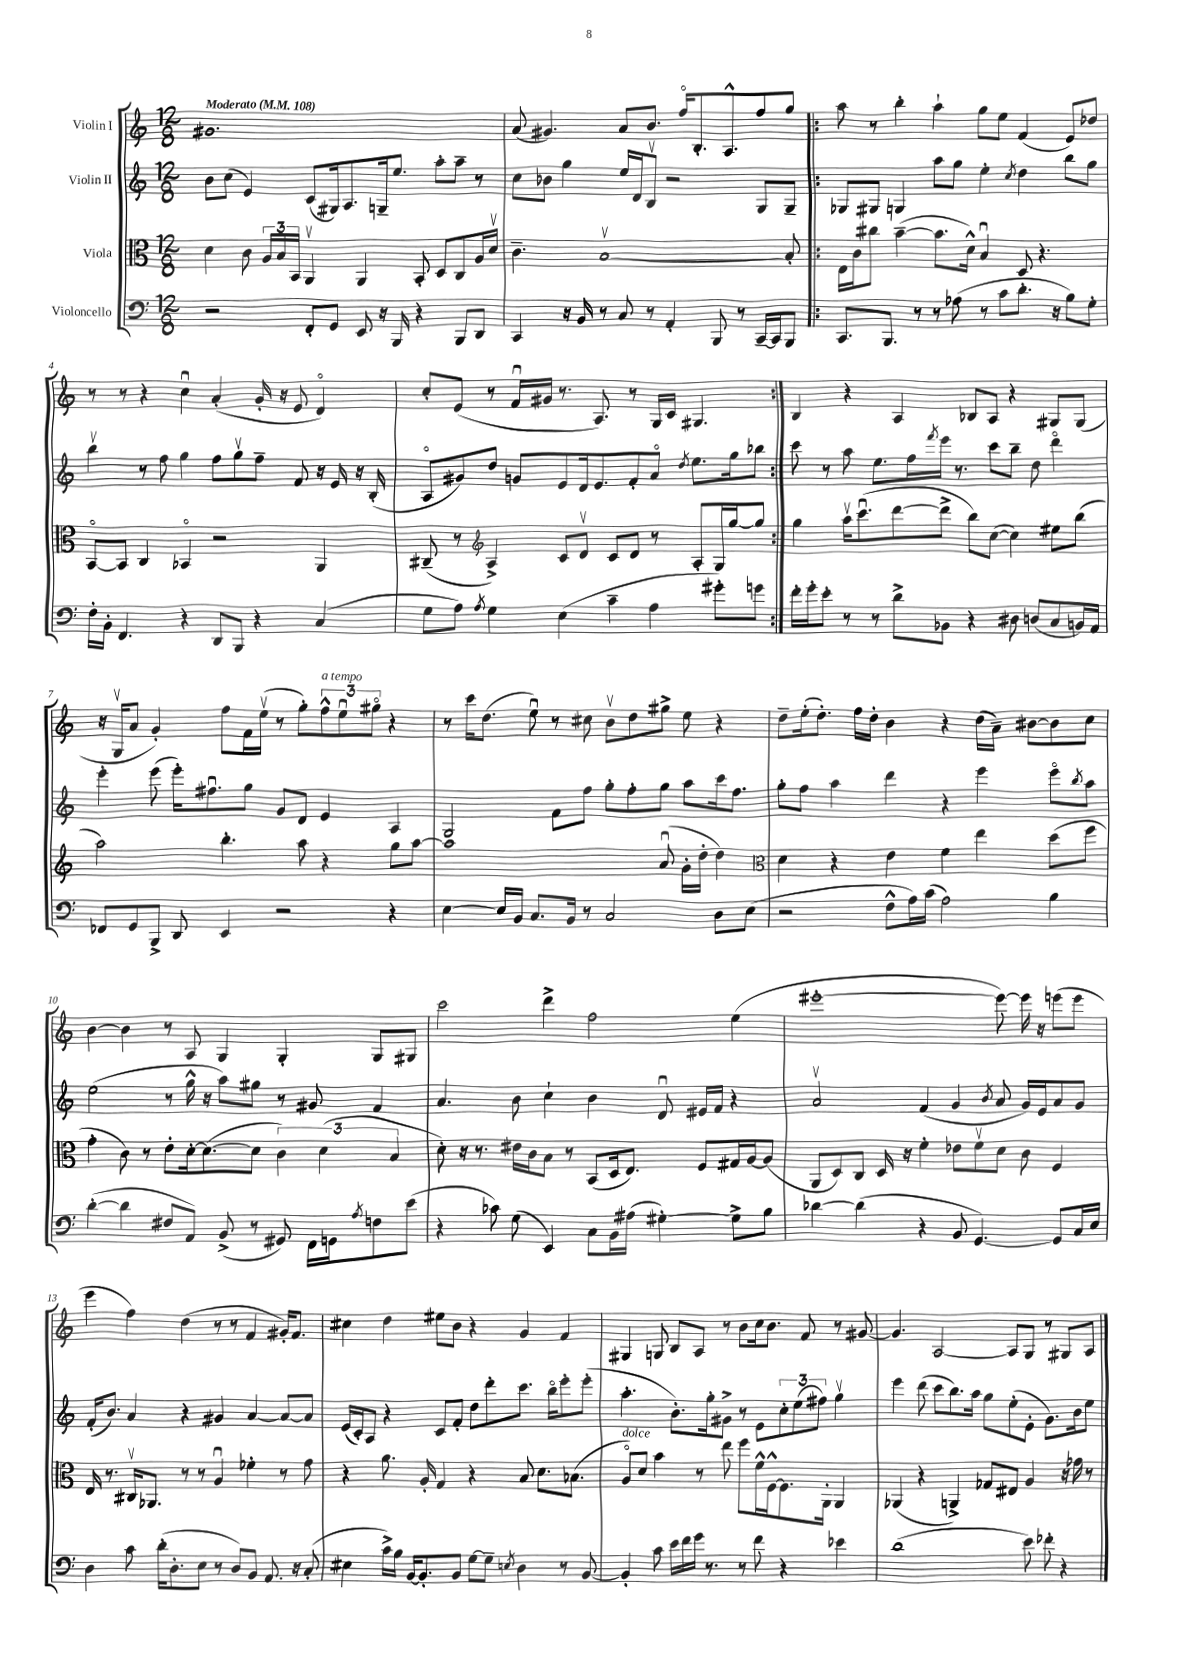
<<
\new StaffGroup <<
\new Staff = "s0" \with { instrumentName = "Violin I" } {
    \clef treble \key c \major \numericTimeSignature \time 12/8 \tempo "Moderato" 4 = 108
    gis'1. |
    a'8( gis'4.) a'8 b'8. f''16\flageolet b8.-. a8.-^ f''8 g''8 |
    \repeat volta 2 { a''8 r8 b''4-. a''4-! g''8 e''8 f'4( e'8) des''8 |
    r8 r8 r4 c''4\downbow a'4-.( g'16-. r16 e'8 d'4\flageolet) |
    c''8-. e'8( r8 f'16\downbow gis'16 r8. a8.) r8 g16 c'16 gis4. | }
    b4 r4 a4 bes8 a8 r4 gis8 gis8( |
    r16 g16\upbow a'8 g'4-.) f''8 f'16 e''16\upbow( r8 g''8-.) \tuplet 3/2 { f''8-^^\markup { \italic "a tempo" } e''8\downbow gis''8\flageolet } r4 |
    r8 c'''16 d''8.( e''8\downbow) r8 cis''8 b'8\upbow d''8 gis''8-> e''8 r4 |
    d''8-- e''16-.( d''8.-.) f''16 d''16-. b'4 r4 d''16( a'16--) bis'8~ bis'8 c''8 |
    b'4~ b'4 r8 a8 g4 g4-. g8 gis8 |
    c'''2 d'''4-> f''2 e''4( |
    eis'''1~-. eis'''8~) eis'''16 r16 e'''8( e'''8 |
    e'''4 f''4) d''4( r8 r8 f'4 gis'16-.) f'8. |
    cis''4 d''4 eis''8 b'8 r4 g'4 f'4 |
    gis4 g8 b8 a8 r8 b'8 c''16 b'8. f'8 r8 gis'8~ |
    gis'4. a2~ a8 g8 r8 gis8 a8 \bar "|." |
}
\new Staff = "s1" \with { instrumentName = "Violin II" } {
    \clef treble \key c \major \numericTimeSignature \time 12/8
    b'8 c''8( e'4) c'8( gis16) a8. g16-- e''8. a''8-. a''8-- r8 |
    c''8 bes'8 g''4 e''16 d'16 b8\upbow r2 g8 g8-- |
    \repeat volta 2 { ges8 gis8 g4 a''8 g''8 e''4-. \acciaccatura { c''8 } d''4 b''8 g''8 |
    b''4\upbow r8 f''8 g''4 f''8 g''8\upbow f''8-- f'8 r16 e'16 r16 b16-.( |
    a8\flageolet gis'8) d''8 g'8 e'8 d'16 e'8. f'8-. a'8\flageolet \acciaccatura { d''8 } e''8. g''16 bes''8 | }
    c'''8 r8 a''8 e''8. f''16 \acciaccatura { f'''8 } e'''16 r8. c'''8 b''8-- d''8 d'''4\flageolet |
    e'''4-. e'''8( e'''16-.) fis''8.\downbow g''8 g'8 d'8 e'4 a4 |
    g2 f'8 f''8 g''8-. f''8-. g''8 a''8 c'''16 f''8. |
    g''8-. f''8 a''4 d'''4 r4 e'''4 e'''8\flageolet \acciaccatura { b''8 } a''8 |
    e''2( r8 g''16-^ r16 a''8) gis''8 r8 gis'8 f'4 |
    a'4. b'8 c''4-! b'4 d'8\downbow eis'16 f'16 r4 |
    a'2\upbow f'4( g'4 \acciaccatura { b'8 } a'8 g'16) e'16 a'8 g'8 |
    f'16-.( b'8.) a'4 r4 gis'4 a'4~ a'8~ a'8 |
    e'16( c'16-.) a8 r4 c'8 f'8-. d''8 d'''8-. c'''8. b''16\flageolet e'''8-. e'''8-.( |
    a''4.-. b'8.-.) g''16-. gis'8-> r8 e'8 \tuplet 3/2 { c''8-. e''8( fis''8) } g''4\upbow |
    e'''4 d'''8( c'''8 b''8.) a''16 g''8 e''8-.( e'8-. g'8.) b'16 e''8 \bar "|." |
}
\new Staff = "s2" \with { instrumentName = "Viola" } {
    \clef alto \key c \major \numericTimeSignature \time 12/8
    d'4 c'8 \tuplet 3/2 { a16 b16 b,16 } a,4\upbow a,4 b,8-. d8 c8 a16 d'16\upbow |
    c'4.-- b1~\upbow b8-. |
    \repeat volta 2 { e16 c'16 cis''8 b'4~--( b'8. d'16-^) b4\downbow d8 r4. |
    b,8~\flageolet b,8 c4 bes,4\flageolet r2 a,4 |
    cis8--( r8 \clef treble a4->) c'8 d'8\upbow c'8 d'8 r8 a8-. g16 g''16~ g''8 | }
    g''4 a''16\upbow c'''8.\downbow( d'''8~ d'''8-> b''8) c''8~( c''4) eis''8 b''8( |
    a''2) b''4.-. a''8 r4 g''8 a''8~ |
    a''1 a'8\downbow( g'16-. d''16-. d''4) |
    \clef alto d'4 r4 e'4 f'4 e''4 d''8( f''8 |
    g'4-. c'8) r8 e'8-. d'16~-. d'8.~( d'8 \tuplet 3/2 { c'4) d'4( b4 } |
    d'8-.) r16 r8. eis'16 c'16 b8 r8 b,8( d16 e8.) f8 gis16 a16~ a8( |
    a,8 d8) c8 d16 r16 f'4-. ees'8 f'8\upbow d'8 c'8 f4 |
    e16 r8. cis16\upbow aes,8. r8 r8 a4\downbow fes'4-. r8 g'8 |
    r4 a'8. a16-. g4 r4 b8 d'8. bes8.( |
    a8\flageolet^\markup { \italic "dolce" }) d'8 b'4 r8 e''8 f''8 f'16-^ f16~-^ f8. a,16-. a,4 |
    aes,4( r4 a,4->) ges8 eis8 a4 r16 ges'16 r8 \bar "|." |
}
\new Staff = "s3" \with { instrumentName = "Violoncello" } {
    \clef bass \key c \major \numericTimeSignature \time 12/8
    r2 f,8-. g,8 e,8 r16 b,,16 r4 b,,8 d,8 |
    c,4 r16 b,16 r8 c8 r8 a,4-. b,,8 r8 c,16~-- c,16 b,,8 |
    \repeat volta 2 { c,8. b,,8. r8 r8 aes8( r8 c'8 d'8.-. r16 b8) g8-. |
    f16-. b,16-. f,4. r4 d,8 b,,8 r4 c4( |
    g8 a8) \acciaccatura { a8 } g4 e4( c'4-- a4 gis'8-.) g'8 | }
    f'16-. g'16-. e'8-. r8 r8 d'8-> bes,8 r4 dis8 d8( c8 b,16) a,16 |
    fes,8 g,8 b,,8-> d,8 e,4 r2 r4 |
    e4~ e16 b,16 c8. b,16 r8 c2 d8 e8( |
    r2 f8-^ a16) c'16( a2) b4 |
    d'4~-.( d'4 fis8 a,8) b,8->( r8 gis,8) f,16 g,16 \acciaccatura { a8 } f8 e'8( |
    r4 ces'8) g8( e,4) c8 b,16 ais16( gis4~-.) gis8-> b8 |
    des'4~ des'4( r4 b,8 g,4.~) g,8 c16 e16 |
    d4 c'8 d'16-.( d8.-. e8 r8 d8) b,8 a,8. r16 c8-.( |
    eis4 c'16->) b16 b,16~ b,8.-. b,8 g8~ g8-- \acciaccatura { e8 } d4 r8 b,8~ |
    b,4-. c'8 e'16 f'16 g'16 r8. r8 f'8 r4 ees'4 |
    d'1( e'8) fes'8-. r4 \bar "|." |
}
>>
>>
